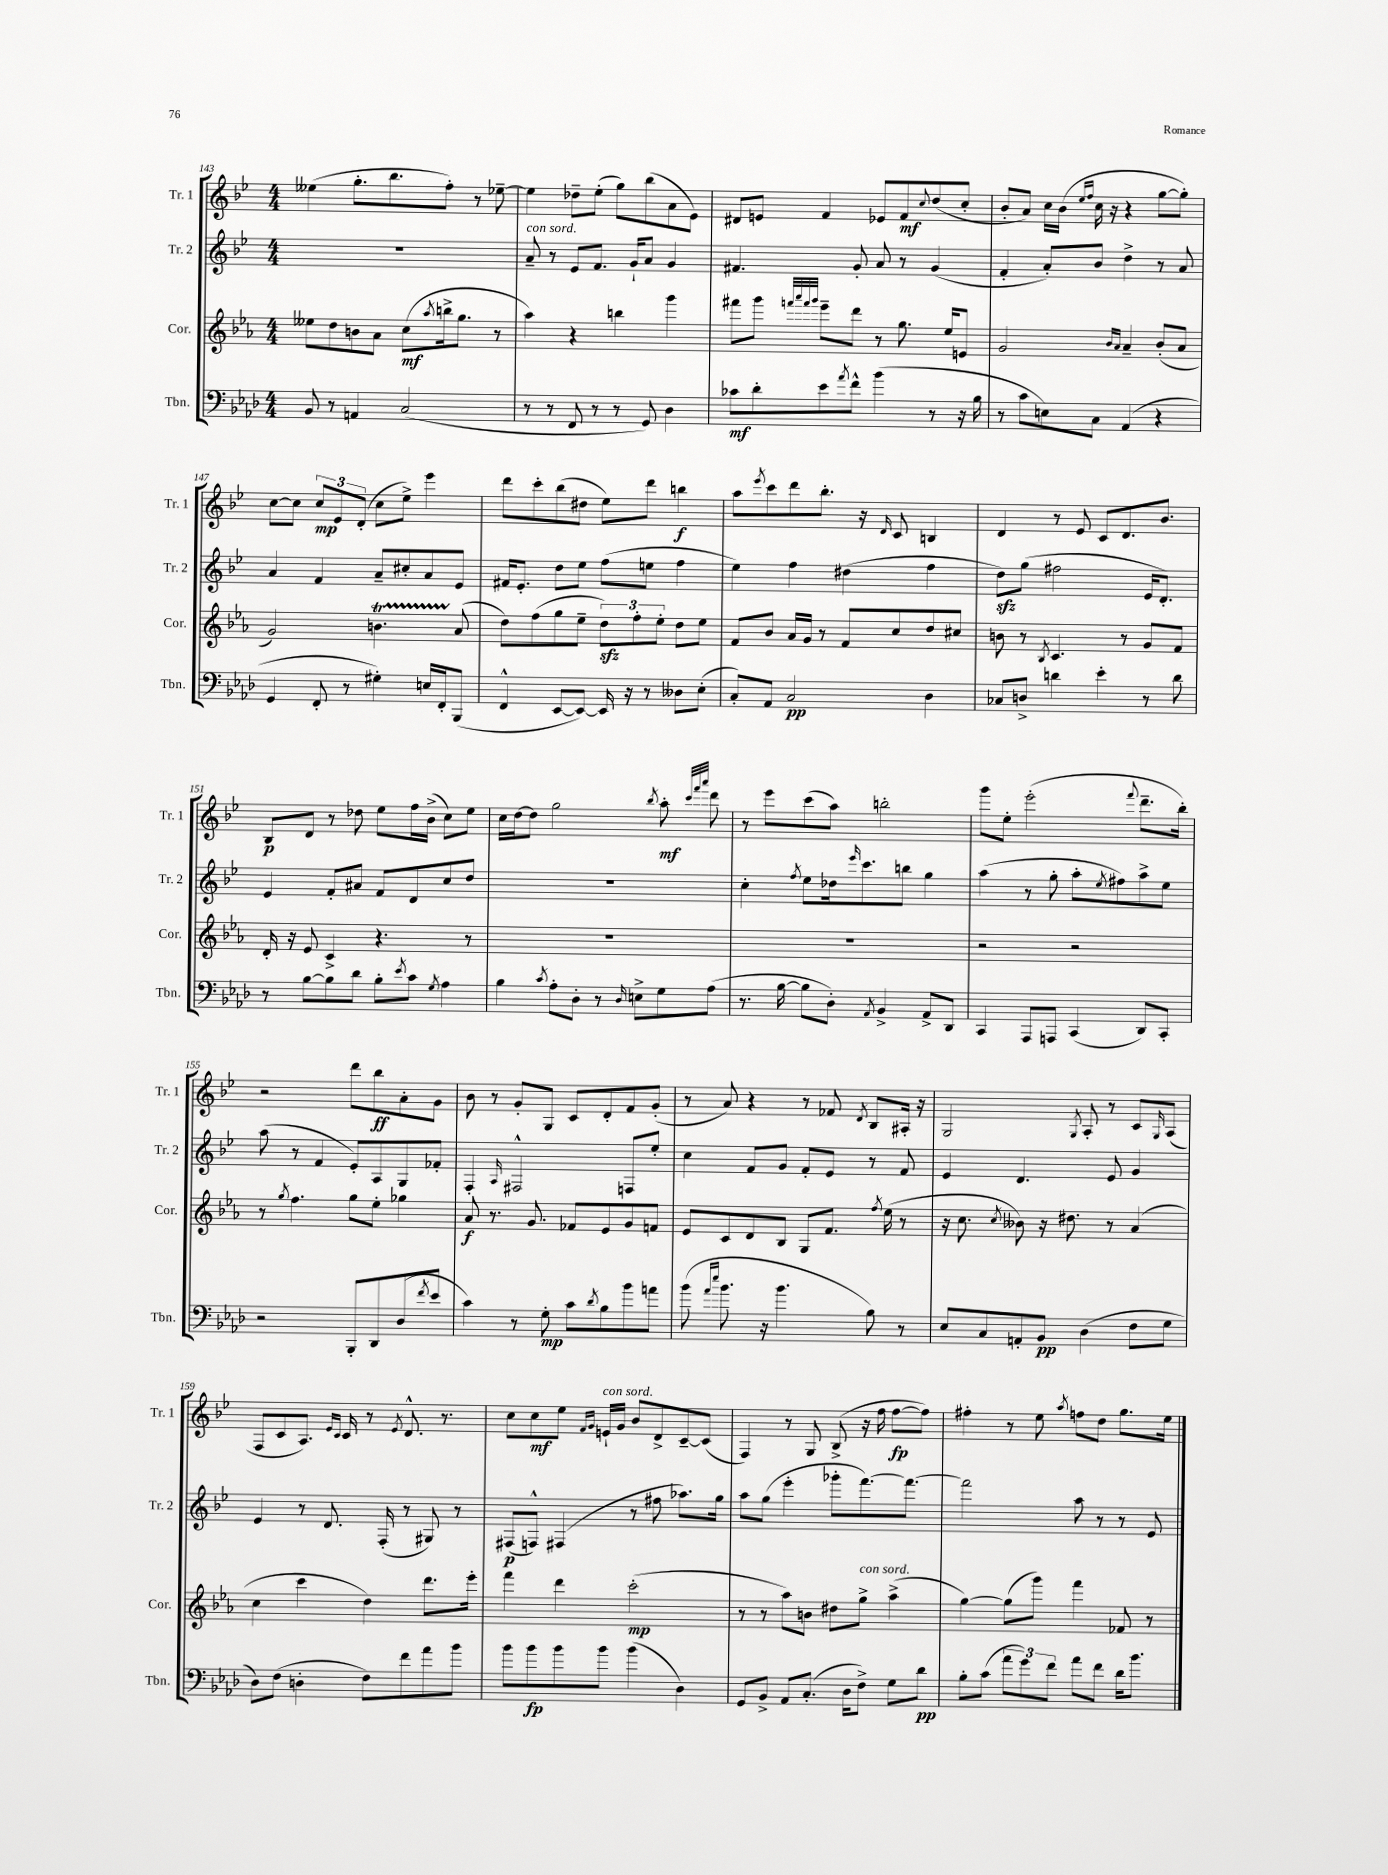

**kern	**kern	**kern	**kern
*staff4	*staff3	*staff2	*staff1
*clefF4	*clefG2	*clefG2	*clefG2
*k[b-e-a-d-]	*k[b-e-a-]	*k[b-e-]	*k[b-e-]
*M4/4	*M4/4	*M4/4	*M4/4
8BB-/	8ee--\L	1r	(4ee--\
8r	8dd\	.	.
4AA/	8b\	.	8.gg'\L
.	8a-\J	.	.
.	.	.	8.bb-\
(2C/	(8cc\L	.	.
.	8qaa-/	.	.
.	16bb^\k	.	8ff'\J)
.	8.gg\J	.	.
.	.	.	8r
.	8r	.	[8ee-~\
=	=	=	=
8r	4aa-\)	8a~/	4ee-\]
8r	.	8r	.
8FF/	4r	8e-/L	8dd-~\L
8r	.	8.f/J	(8ee-'\J
8r	4bb\	.	8gg\L)
.	.	16g`/LK	.
8GG/)	.	8a/J	(8bb-\
4D-\	4ggg\	4g/	8a\
.	.	.	8e-\J)
=	=	=	=
8c-\L	8fff#\L	4.f#/	8d#/L
8d-'\	8ggg\J	.	8e/J
.	32qqfff/LLL	.	.
.	32qqaaa-/	.	.
.	32qqfff/	.	.
.	32qqggg/JJJ	.	.
8e-\	8eee-~\L	.	4f/
8qa-/	.	.	.
8f^^\J	8ddd\J	8g'/	.
(4b-\	8r	8a/	8e-/L
.	8.gg\	8r	8f/
.	.	.	8qqcc/
8r	.	(4g/	(8dd/
.	16ee-/LK	.	.
16r	8e/J	.	8cc'/J
16B-\	.	.	.
=	=	=	=
8r	2g/	4f'/	8b-'/L
8c\L	.	.	8a/J)
8E\)	.	8a'/L)	16cc\LL
.	.	.	(16b-\JJ
.	.	.	16qqee-/LL
.	.	.	16qqff/JJ
8C\J	.	8b-/J	16cc\
.	.	.	16r
.	16qqb-/LL	.	.
.	16qqa-/JJ	.	.
(4AA-/	4a-~/	4dd^\	4r
4r	(8b-'/L	8r	[8gg\L
.	8a-/J	8a/	8gg'\]J)
=	=	=	=
4GG/	2g/)	4a/	[8cc\L
.	.	.	8cc\]J
8FF'/	.	4f/	12cc/L
.	.	.	12e-/
8r	.	.	.
.	.	.	(12d'/J
4G#'\)	4.b\	8a~/L	8cc\L
.	.	8cc#'/	8ee-^\J)
16E/LL	.	8a/	4eee-\
16FF'/J	.	.	.
(8BBB-/J	(8a-/	8e-/J	.
=	=	=	=
4FF^^/	8dd\L)	16f#/LK	8ddd\L
.	.	8.e-'/J	.
.	(8ff\	.	8ccc'\
[8EE-/L	8gg\	8dd\L	(8bb-\
8EE-/_J)	8ee-~\J	8ee-\J	8dd#\J
16EE-/]	12dd\L)	(8ff\L	8ee-\L)
16r	.	.	.
.	12ff'\	.	.
8r	.	8ee\J	8ddd\J
.	12ee-'\J	.	.
8D--\L	8dd\L	4ff\	4bb\
(8E-'\J	8ee-\J	.	.
=	=	=	=
8C'/L)	8f/L	4ee-\)	8aa\L
.	.	.	8qeee-/
8AA-/J	8b-/J	.	8ccc\
2C/	16a-/LL	4ff\	8ddd\
.	16g/JJ	.	.
.	8r	.	8.bb-'\J
.	8f/L	(4dd#\	.
.	.	.	16r
.	.	.	16qqd/
.	8cc/	.	8c/
4D-\	8dd/	4ff\	4B/
.	8cc#/J	.	.
=	=	=	=
8C-/L	8b\	8dd\L)	4d/
8D^/J	8r	(8gg\J	.
.	8qB-/	.	.
4d\	4.c/	2ff#\	8r
.	.	.	8e-/
4e-'\	.	.	8c/L
.	8r	.	8.d/
8r	8g/L	16e-/LK	.
.	.	8.d'/J)	8.b-/J
8d\	8f/J	.	.
=	=	=	=
8r	16d'/	4e-/	8B-/L
.	16r	.	.
[8B-\L	8e-/	.	8d/J
8B-\]	4c^/	8f'/L	8r
8d-\J	.	8a#/J	8dd-\
8B-'\L	4.r	8f/L	8ee-\L
8qe-/	.	.	.
8c\J	.	8d/	16ff\L
.	.	.	(16b-^\JJ
8qG/	.	.	.
4A-\	.	8cc/	8cc\L)
.	8r	8dd/J	8ee-\J
=	=	=	=
4B-\	1r	1r	16cc\LL
.	.	.	[16dd\J
.	.	.	8dd\]J
8qc/	.	.	.
8A-'\L	.	.	2gg\
8D-'\J	.	.	.
8r	.	.	.
16qqD-/	.	.	.
8E^\L	.	.	.
.	.	.	8qbb-/
8G\	.	.	8aa'\
.	.	.	32qqccc/LLL
.	.	.	32qqfff/
.	.	.	32qqaaa/JJJ
(8A-\J	.	.	8ddd\
=	=	=	=
8.r	1r	4cc'\	8r
.	.	.	8eee-\L
[16B-\	.	.	.
.	.	8qff/	.
8B-\]L	.	8ee-\L	(8ccc\
8D-'\J)	.	16dd-\k	8aa\J)
.	.	16qqeee-/	.
.	.	8.ccc\	.
8qAA-/	.	.	.
4BB-^/	.	.	2bb'\
.	.	8bb\J	.
8AA-^/L	.	4gg\	.
8DD-/J	.	.	.
=	=	=	=
4CC/	2r	(4aa\	8ggg\L
.	.	.	8ee-'\J
8AAA-/L	.	8r	(2eee-'\
8AAA/J	.	8gg'\	.
(4CC/	2r	8aa'\L	.
.	.	8qee-/	.
.	.	8ff#\)	.
.	.	.	8qqfff/
8DD-/L)	.	8aa^\	8.ddd~\L
8CC'/J	.	8ee-\J	.
.	.	.	16bb-'\Jk)
=	=	=	=
2r	8r	(8aa\	2r
.	8qgg/	.	.
.	4.ff\	8r	.
.	.	4f/	.
8BBB-'/L	8gg\L	8e-'/L)	8ddd\L
8DD-/	8ee-'\J	8A/	8bb-\
(8D-/	4gg-\	8G/	8a'\
8qf/	.	.	.
8e-/J	.	8f-'/J	8g\J
=	=	=	=
4c\)	8a-/	4F'/	8b-\
.	8.r	.	8r
.	.	16qqA/	.
8r	.	2F#^^/	8g'/L
.	8.g/	.	.
8G'\	.	.	8G/J
8c\L	8f-/L	.	8c/L
8qd-/	.	.	.
8B-\	8e-/	.	8d'/
8b-\	8g/	8F/L	8f/
8a\J	8f/J	8ee-'/J	(8g'/J
=	=	=	=
(8b-\	8e-/L	4cc\	8r
16qqa-/LL	.	.	.
16qqee-/JJ	.	.	.
8.b-\	8c/	.	8a/)
.	8d/	8f/L	4r
16r	.	.	.
4.b-\	8B-/J	8g/J	.
.	8G/L	8f'/L	8r
.	8.f/J	8e-/J	8f-/
.	.	.	8qd/
8B-\)	.	8r	8B-/L
.	8qff/	.	.
.	(16ee-\	.	.
8r	8r	8f/	16A#'/Jk
.	.	.	16r
=	=	=	=
8E-/L	16r	4e-/	2G/
.	8.cc\	.	.
8C/	.	.	.
.	8qcc/	.	.
8AA'/	8b--\)	4.d/	.
8BB-/J	16r	.	.
.	8.dd#\	.	.
.	.	.	8qG/
(4D-\	.	.	8A'/
.	8r	8e-/	8r
8F\L	(4a-/	4g/	8c/L
.	.	.	16qqG/
8G\J	.	.	(8A/J
=	=	=	=
8D-\L)	4cc\	4e-/	8F/L
(8F\J	.	.	8c/
4D'\	4ccc\	8r	8.A/J)
.	.	8.d/	.
.	.	.	16qqe-/LL
.	.	.	16qqc/JJ
.	.	.	16c/
8F\L)	4dd\)	.	8r
.	.	(16F'/	.
.	.	.	8qe-/
8f\	.	8r	8.d^^/
8a-\	8.ddd\L	8G#/)	.
.	.	.	8.r
8b-\J	.	8r	.
.	16eee-'\Jk	.	.
=	=	=	=
8b-\L	4fff\	(8F#/L	8cc\L
8b-\	.	8F^^/J)	8cc\
8b-\	4ddd\	(4F#/	8ee-\J
.	.	.	16qqf/LL
.	.	.	16qqg/JJ
8b-\J	.	.	16e`/LL
.	.	.	16g/JJ
(4b-\	(2ccc'\	8r	8b-/L
.	.	8ff#\	8d^/
4D-\)	.	8.aa-\L)	[8c~/
.	.	.	(8c/]J
.	.	16gg\Jk	.
=	=	=	=
8GG/L	8r	8aa\L	4F/)
8BB-^/J	8r	(8gg\J	.
8AA-/L	8aa-\L)	4eee-'\	8r
(8.C'/J	8b\J	.	8G/
.	8dd#\L	8ggg-'\L	(8B-^/
16D-\LK	.	.	.
8F^\J)	8gg^\J	[8.fff\)	16r
.	.	.	16ff\
8G\L	(4aa-^\	.	[8ff\L
.	.	8.fff\_J	.
8d-\J	.	.	8ff\]J)
=	=	=	=
8B-'\L	[4gg\)	2fff\]	4ff#'\
(8c\J	.	.	.
12a-\L	(8gg\]L	.	8r
12g\)	.	.	.
.	8ggg\J)	.	8ee-\
12f\J	.	.	.
.	.	.	8qaa/
8a-\L	4fff\	8aa\	8ff\L
8f\J	.	8r	8dd\J
16d-\LK	8f-/	8r	8.gg\L
8.b-\J	.	.	.
.	8r	8e-/	.
.	.	.	16ee-\Jk
==	==	==	==
*-	*-	*-	*-
